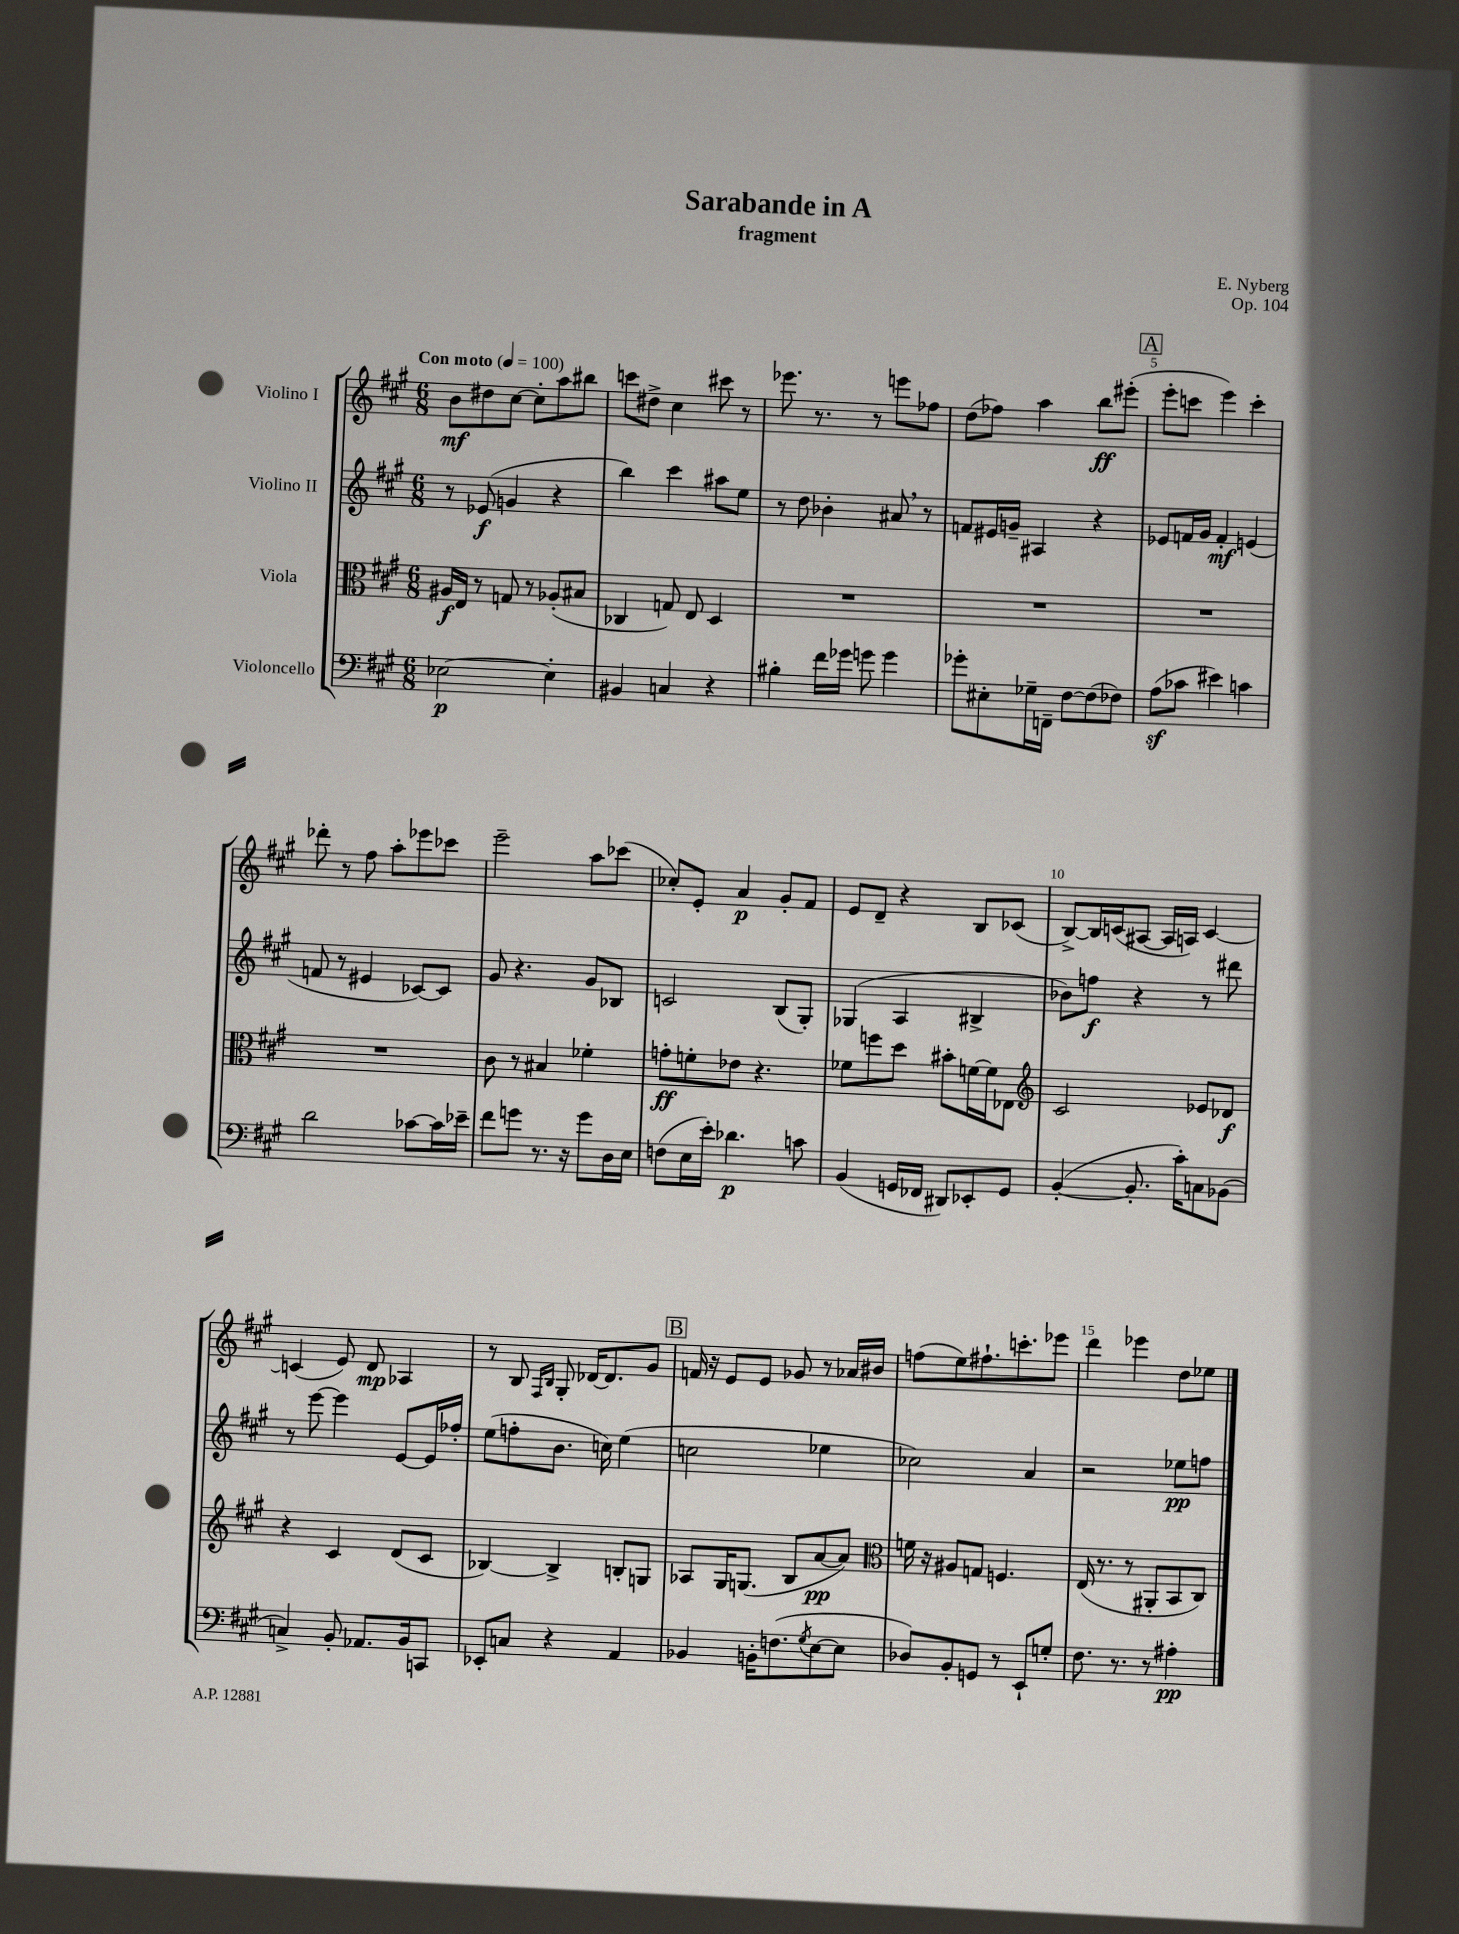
\header { title = "Sarabande in A" composer = "E. Nyberg" subtitle = "fragment" opus = "Op. 104" }
<<
\new StaffGroup <<
\new Staff = "s0" \with { instrumentName = "Violino I" } {
    \clef treble \key a \major \numericTimeSignature \time 6/8 \tempo "Con moto" 4 = 100
    b'8\mf dis''8 cis''8~ cis''8-. a''8 bis''8 |
    c'''8 dis''8-> cis''4 cis'''8 r8 |
    ees'''8. r8. r8 e'''8 fes''8 |
    d''8( fes''8) a''4 b''8\ff eis'''8-.( |
    \mark \markup { \box "A" } e'''8-. c'''8 e'''4) c'''4-. |
    des'''8-. r8 fis''8 a''8-. ees'''8 ces'''8 |
    e'''2-- a''8 ces'''8( |
    ces''8-.) e'8-. a'4\p gis'8-. fis'8 |
    e'8 d'8-- r4 b8 ces'8( |
    b8~->) b16 c'16( ais8~ ais16 a16) c'4~ |
    c'4( e'8) d'8\mp aes4 |
    r8 b8 \grace { fis16 b16 } gis8-. des'16~ des'8. gis'8 |
    \mark \markup { \box "B" } f'16 r16 e'8 e'8 ges'8 r8 aes'16 bis'16 |
    f''8( e''8) fis''8.-! c'''8.-. ees'''8 |
    d'''4 ees'''4 d''8 ees''8 \bar "|." |
}
\new Staff = "s1" \with { instrumentName = "Violino II" } {
    \clef treble \key a \major \numericTimeSignature \time 6/8
    r8 ees'8\f( g'4 r4 |
    b''4) cis'''4 ais''8 e''8 |
    r8 d''8 bes'4-. ais'8 \breathe r8 |
    f'8 eis'16 g'16-- ais4 r4 |
    \mark \markup { \box "A" } ees'8 f'16 gis'16 f'4-.\mf e'4( |
    f'8 r8 eis'4 ces'8~) ces'8 |
    gis'8 r4. gis'8 bes8 |
    c'2 b8( gis8-.) |
    ges4( a4 bis4-> |
    bes'8) f''8\f r4 r8 dis'''8 |
    r8 e'''8~ e'''4 e'8~ e'16 fes''16-. |
    e''8( f''8-. b'8. c''16) e''4( |
    \mark \markup { \box "B" } c''2 ees''4 |
    ces''2) a'4 |
    r2 ees''8\pp f''8 \bar "|." |
}
\new Staff = "s2" \with { instrumentName = "Viola" } {
    \clef alto \key a \major \numericTimeSignature \time 6/8
    ais16\f e16 r8 g8 r8 aes8-.( bis8 |
    ces4 g8) e8 d4 |
    R2. |
    R2. |
    \mark \markup { \box "A" } R2. |
    R2. |
    cis'8 r8 bis4 fes'4-. |
    g'8-.\ff f'8-. ees'8 r4. |
    fes'8 f''8 d''8 bis'8-. f'16~ f'16 ees8 |
    \clef treble cis'2 ees'8 des'8\f |
    r4 cis'4 d'8( cis'8 |
    bes4~) bes4-> b8-. g8 |
    \mark \markup { \box "B" } aes8 gis16 g8.( b8 a'8~\pp a'8) |
    \clef alto f'16 r16 ais8 g8 f4. |
    e16( r8. r8 ais,8-. b,8 cis8) \bar "|." |
}
\new Staff = "s3" \with { instrumentName = "Violoncello" } {
    \clef bass \key a \major \numericTimeSignature \time 6/8
    ees2~\p ees4-. |
    bis,4 c4 r4 |
    bis4-. fis'16 ges'16 g'8 g'4 |
    ges'8-. eis8-. ges16-- f,16-- fis8~ fis8( fes8) |
    \mark \markup { \box "A" } a8\sf( ces'8 eis'4) c'4 |
    d'2 ces'8~ ces'16 ees'16-- |
    fis'8 g'8 r8. r16 g'8 d16 e16 |
    f8( e16 e'16-.) des'4.\p c'8 |
    b,4( g,16 fes,16 dis,8) ees,8-. g,8 |
    b,4~-.( b,8.-. cis'16-.) c8 bes,8( |
    c4->) b,8-. aes,8. b,16 c,8 |
    ees,8-. c8 r4 a,4 |
    \mark \markup { \box "B" } bes,4 b,16-. f8.( \acciaccatura { gis8 } e8~ e8 |
    des8) b,8-. g,8 r8 e,8-! g8-. |
    fis8. r8. r8 ais4-.\pp \bar "|." |
}
>>
>>
\layout { \context { \Score \override BarNumber.break-visibility = ##(#f #t #t) barNumberVisibility = #(every-nth-bar-number-visible 5) } }
